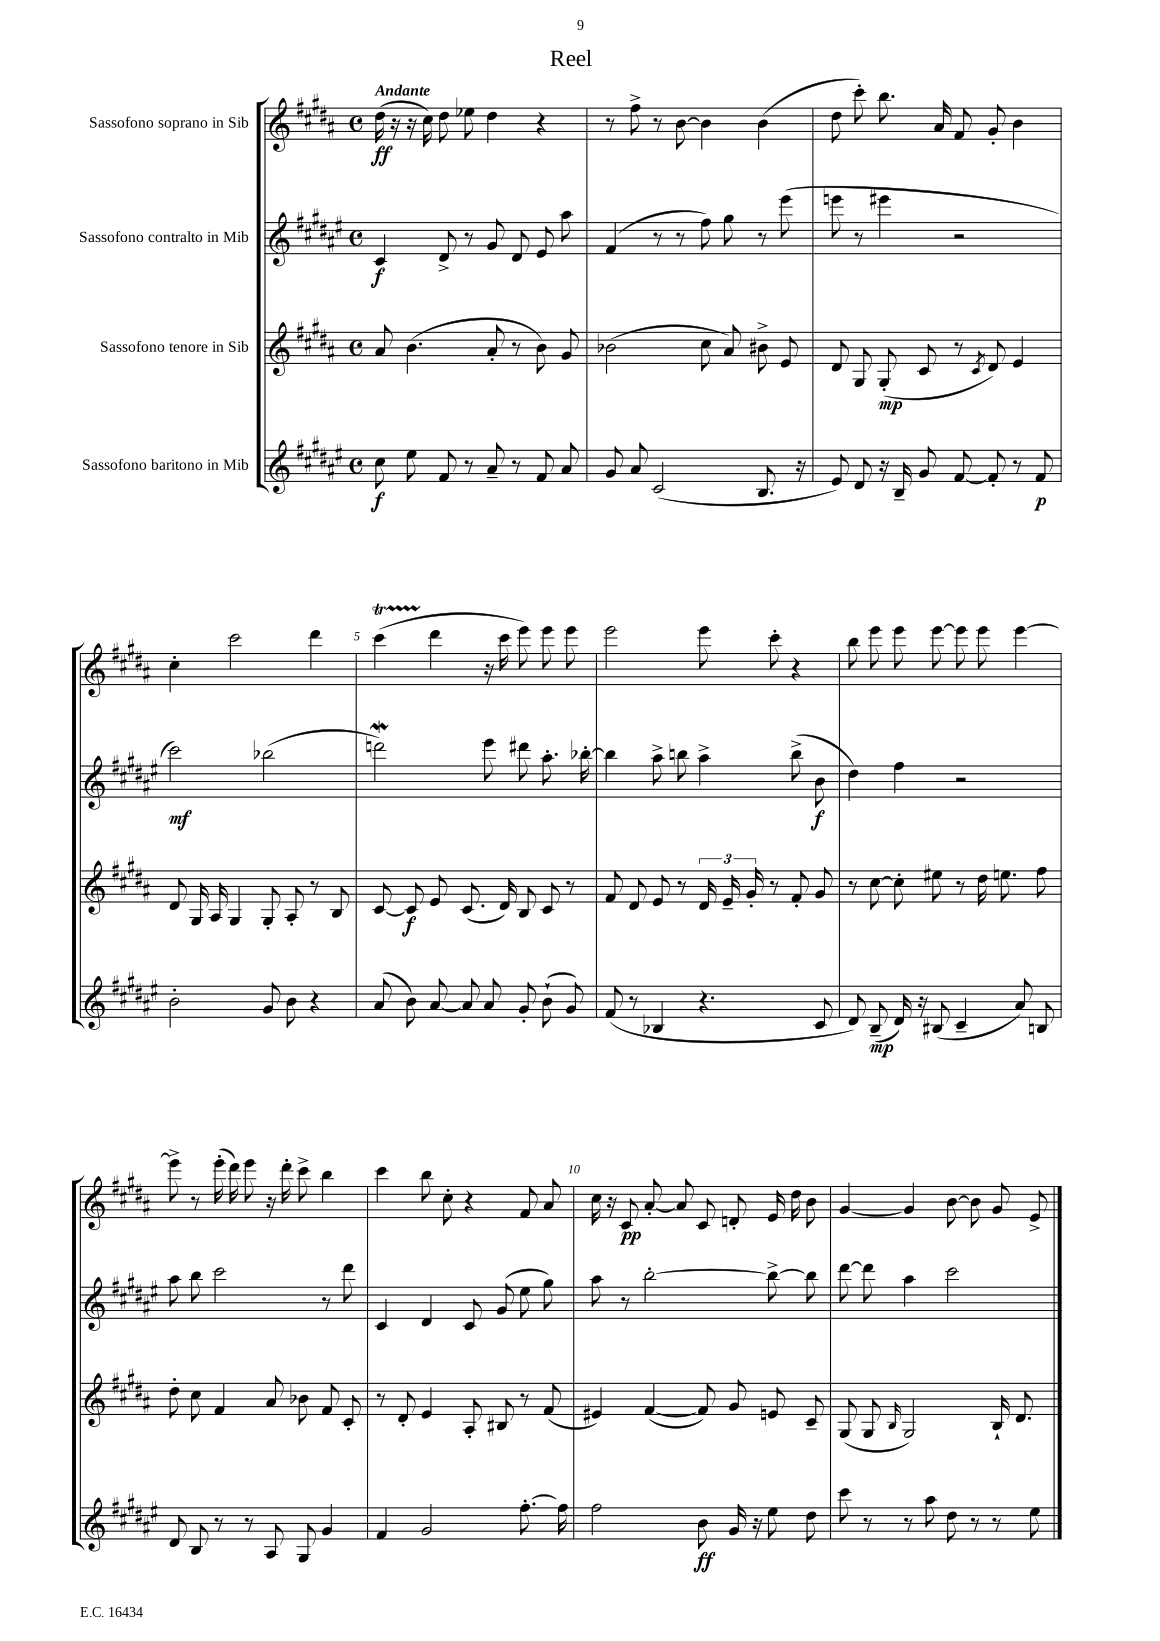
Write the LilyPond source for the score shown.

\header { title = "Reel" }
<<
\new StaffGroup <<
\new Staff = "s0" \with { instrumentName = "Sassofono soprano in Sib" } {
    \clef treble \key b \major \defaultTimeSignature \time 4/4 \tempo "Andante"
    \autoBeamOff dis''16\ff( r16 r16 cis''16) dis''8 ees''8 dis''4 r4 |
    r8 fis''8-> r8 b'8~ b'4 b'4( |
    dis''8 cis'''8-.) b''8. ais'16 fis'8 gis'8-. b'4 |
    cis''4-. cis'''2 dis'''4 |
    cis'''4\startTrillSpan( dis'''4\stopTrillSpan r16 cis'''16 e'''8) e'''8 e'''8 |
    e'''2 e'''8 cis'''8-. r4 |
    b''8 e'''8 e'''8 e'''8~ e'''8 e'''8 e'''4~ |
    e'''8-> r8 e'''16-.( dis'''16) e'''8 r16 dis'''16-. cis'''8-> b''4 |
    cis'''4 b''8 cis''8-. r4 fis'8 ais'8 |
    cis''16 r16 cis'8\pp ais'8~-. ais'8 cis'8 d'8-. e'16 dis''16 b'8 |
    gis'4~ gis'4 b'8~ b'8 gis'8 e'8-> \bar "|." |
}
\new Staff = "s1" \with { instrumentName = "Sassofono contralto in Mib" } {
    \clef treble \key fis \major \defaultTimeSignature \time 4/4
    \autoBeamOff cis'4\f dis'8-> r8 gis'8 dis'8 eis'8 ais''8 |
    fis'4( r8 r8 fis''8) gis''8 r8 eis'''8( |
    e'''8 r8 eis'''4 r2 |
    cis'''2\mf) bes''2( |
    d'''2\mordent) eis'''8 dis'''8 ais''8.-. bes''16~-. |
    bes''4 ais''8-> b''8 ais''4-> b''8->( b'8\f |
    dis''4) fis''4 r2 |
    ais''8 b''8 cis'''2 r8 dis'''8 |
    cis'4 dis'4 cis'8 gis'8( eis''8 gis''8) |
    ais''8 r8 b''2~-. b''8~-> b''8 |
    dis'''8~ dis'''8 ais''4 cis'''2 \bar "|." |
}
\new Staff = "s2" \with { instrumentName = "Sassofono tenore in Sib" } {
    \clef treble \key b \major \defaultTimeSignature \time 4/4
    \autoBeamOff ais'8 b'4.( ais'8-. r8 b'8) gis'8 |
    bes'2( cis''8 ais'8) bis'8-> e'8 |
    dis'8 gis8 gis8-.\mp( cis'8 r8 \acciaccatura { cis'8 } dis'8) e'4 |
    dis'8 gis16 ais16 gis4 gis8-. ais8-. r8 b8 |
    cis'8~ cis'8\f e'8 cis'8.( dis'16) b8 cis'8 r8 |
    fis'8 dis'8 e'8 r8 \tuplet 3/2 { dis'16 e'16-- gis'16-. } r8 fis'8-. gis'8 |
    r8 cis''8~ cis''8-. eis''8 r8 dis''16 e''8. fis''8 |
    dis''8-. cis''8 fis'4 ais'8 bes'8 fis'8 cis'8-. |
    r8 dis'8-. e'4 ais8-. bis8 r8 fis'8( |
    eis'4) fis'4~( fis'8) gis'8 e'8 cis'8-- |
    gis8( gis8 \grace { b16 } gis2) b16-! dis'8. \bar "|." |
}
\new Staff = "s3" \with { instrumentName = "Sassofono baritono in Mib" } {
    \clef treble \key fis \major \defaultTimeSignature \time 4/4
    \autoBeamOff cis''8\f eis''8 fis'8 r8 ais'8-- r8 fis'8 ais'8 |
    gis'8 ais'8 cis'2( b8. r16 |
    eis'8) dis'8 r16 b16-- gis'8 fis'8~ fis'8-. r8 fis'8\p |
    b'2-. gis'8 b'8 r4 |
    ais'8( b'8) ais'8~ ais'8 ais'8 gis'8-. b'8-!( gis'8) |
    fis'8( r8 bes4 r4. cis'8 |
    dis'8) b8--\mp( dis'16) r16 bis8( cis'4-- ais'8) b8 |
    dis'8 b8 r8 r8 ais8 gis8 gis'4 |
    fis'4 gis'2 fis''8.~-. fis''16 |
    fis''2 b'8\ff gis'16 r16 eis''8 dis''8 |
    cis'''8 r8 r8 ais''8 dis''8 r8 r8 eis''8 \bar "|." |
}
>>
>>
\layout { \context { \Score \override BarNumber.break-visibility = ##(#f #t #t) barNumberVisibility = #(every-nth-bar-number-visible 5) } }
